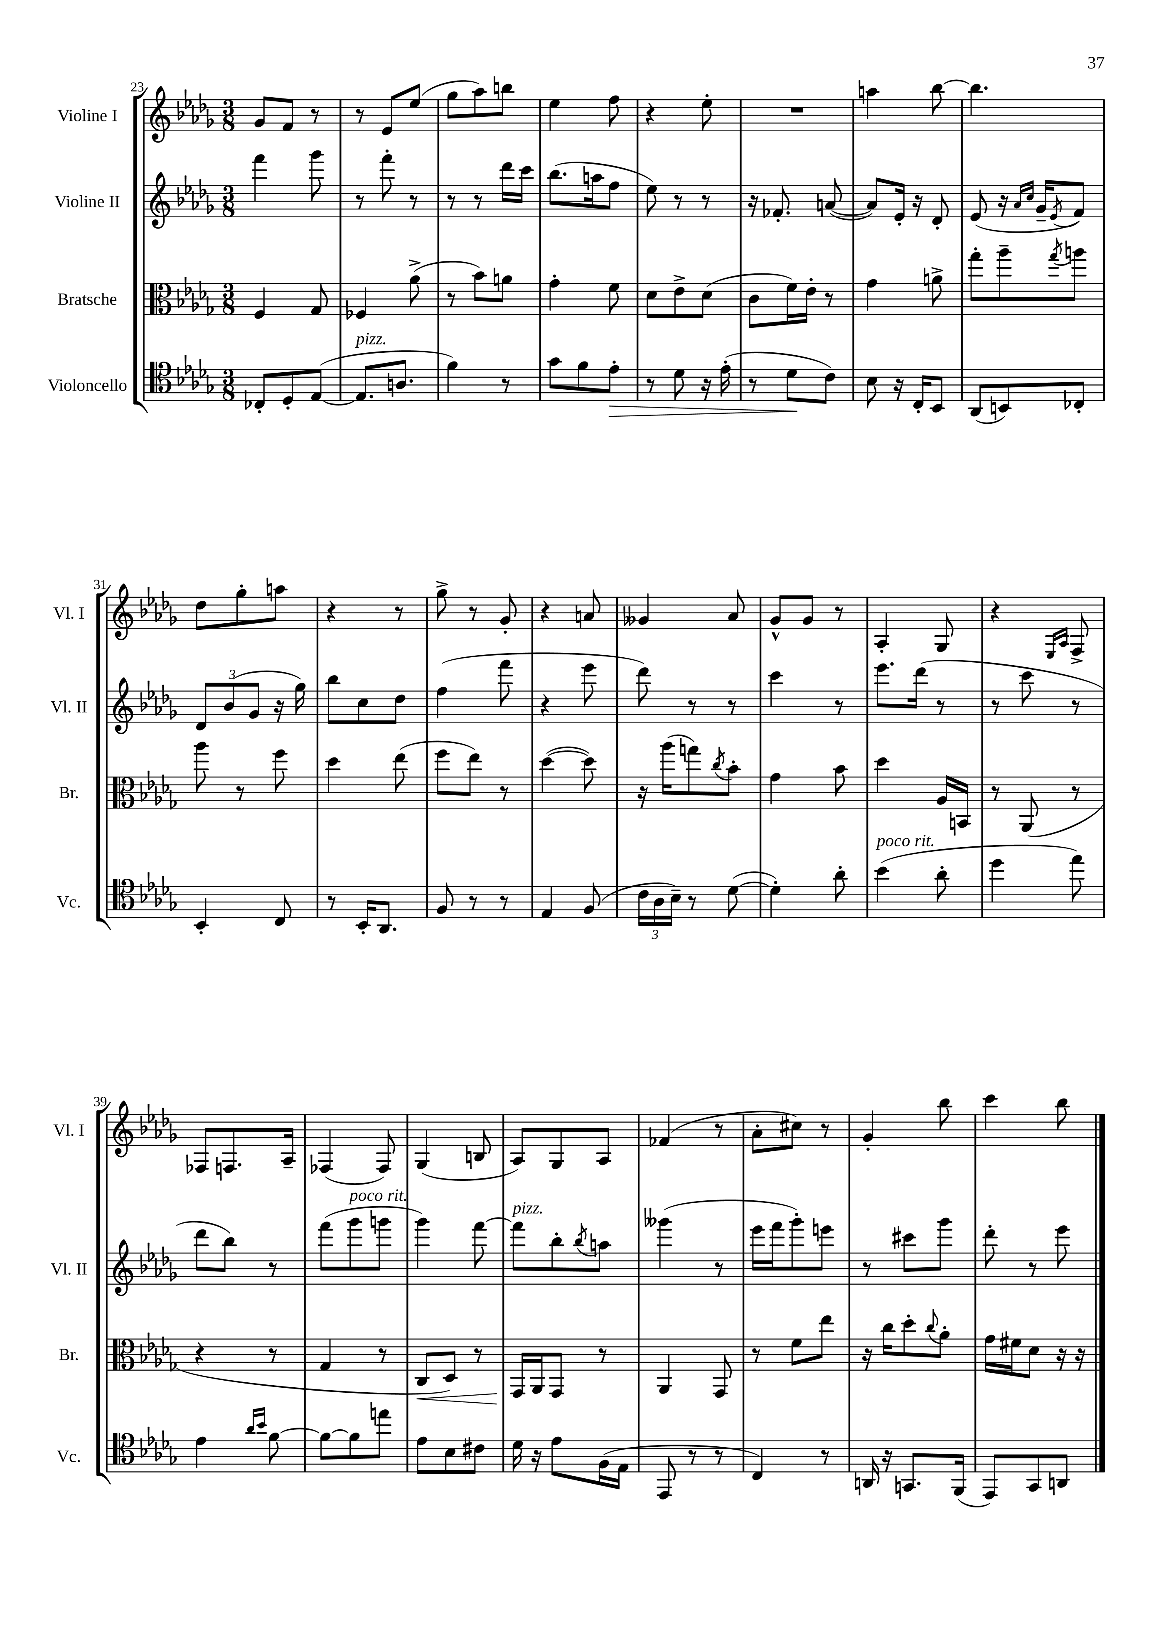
<<
\new StaffGroup <<
\new Staff = "s0" \with { instrumentName = "Violine I" shortInstrumentName = "Vl. I" } {
    \clef treble \key des \major \numericTimeSignature \time 3/8
    ges'8 f'8 r8 |
    r8 ees'8 ees''8( |
    ges''8 aes''8) b''8 |
    ees''4 f''8 |
    r4 ees''8-. |
    R4. |
    a''4 bes''8~ |
    bes''4. |
    des''8 ges''8-. a''8 |
    r4 r8 |
    ges''8-> r8 ges'8-. |
    r4 a'8 |
    geses'4 aes'8 |
    ges'8-^ ges'8 r8 |
    aes4-. ges8 |
    r4 \grace { ees16 aes16 } f8-> |
    fes8 f8. aes16-- |
    fes4( fes8) |
    ges4( b8 |
    aes8) ges8 aes8 |
    fes'4( r8 |
    aes'8-. cis''8) r8 |
    ges'4-. bes''8 |
    c'''4 bes''8 \bar "|." |
}
\new Staff = "s1" \with { instrumentName = "Violine II" shortInstrumentName = "Vl. II" } {
    \clef treble \key des \major \numericTimeSignature \time 3/8
    f'''4 ges'''8 |
    r8 f'''8-. r8 |
    r8 r8 des'''16 c'''16 |
    bes''8.( a''16 f''8 |
    ees''8) r8 r8 |
    r16 fes'8.-. a'8~( |
    a'8) ees'16-. r16 des'8-. |
    ees'8( r16 \grace { aes'16 c''16 } ges'16-- \acciaccatura { ees'8 } f'8) |
    \tuplet 3/2 { des'8 bes'8( ges'8 } r16 ges''16) |
    bes''8 c''8 des''8 |
    f''4( f'''8 |
    r4 ees'''8 |
    des'''8) r8 r8 |
    c'''4 r8 |
    ees'''8. des'''16( r8 |
    r8 c'''8 r8 |
    des'''8 bes''8) r8 |
    f'''8( ges'''8^\markup { \italic "poco rit." } g'''8 |
    ges'''4) f'''8~ |
    f'''8^\markup { \italic "pizz." } bes''8-. \acciaccatura { bes''8 } a''8 |
    geses'''4( r8 |
    ees'''16 f'''16 ges'''8-.) e'''8 |
    r8 cis'''8 ges'''8 |
    des'''8-. r8 ees'''8 \bar "|." |
}
\new Staff = "s2" \with { instrumentName = "Bratsche" shortInstrumentName = "Br." } {
    \clef alto \key des \major \numericTimeSignature \time 3/8
    f4 ges8 |
    fes4 aes'8->( |
    r8 bes'8) a'8 |
    ges'4-. f'8 |
    des'8 ees'8-> des'8( |
    c'8 f'16) ees'16-. r8 |
    ges'4 a'8-> |
    ges''8-. aes''8-- \acciaccatura { ges''8 } a''8 |
    aes''8 r8 f''8 |
    des''4 ees''8( |
    f''8 ees''8) r8 |
    des''4~( des''8) |
    r16 aes''16( g''8) \acciaccatura { c''8 } bes'8-. |
    ges'4 bes'8 |
    des''4 aes16 b,16 |
    r8 aes,8( r8 |
    r4 r8 |
    ges4 r8 |
    c8\< des8) r8 |
    ges,16\! aes,16 ges,8 r8 |
    aes,4 ges,8 |
    r8 f'8 ees''8 |
    r16 c''16 des''8-. \appoggiatura { c''8 } aes'8-. |
    ges'16 fis'16 des'8 r16 r16 \bar "|." |
}
\new Staff = "s3" \with { instrumentName = "Violoncello" shortInstrumentName = "Vc." } {
    \clef tenor \key des \major \numericTimeSignature \time 3/8
    ces8-. des8-. ees8~( |
    ees8.^\markup { \italic "pizz." } a8. |
    f'4) r8 |
    ges'8 f'8 ees'8-.\> |
    r8 des'8 r16 ees'16-.( |
    r8 des'8\! c'8) |
    bes8 r16 c16-. bes,8 |
    aes,8( b,8) ces8-. |
    bes,4-. c8 |
    r8 bes,16-. aes,8. |
    f8 r8 r8 |
    ees4 f8( |
    \tuplet 3/2 { c'16 aes16 bes16--) } r8 des'8~( |
    des'4-.) aes'8-. |
    bes'4^\markup { \italic "poco rit." }( aes'8-. |
    des''4 ees''8) |
    ees'4 \grace { aes'16 bes'16 } f'8~ |
    f'8~ f'8 e''8 |
    ees'8 bes8 cis'8 |
    des'16 r16 ees'8 f16( ees16 |
    ees,8 r8 r8 |
    c4) r8 |
    a,16 r16 g,8. f,16( |
    ees,8) ges,8 a,8 \bar "|." |
}
>>
>>
\layout { \context { \Score currentBarNumber = #23 } }
